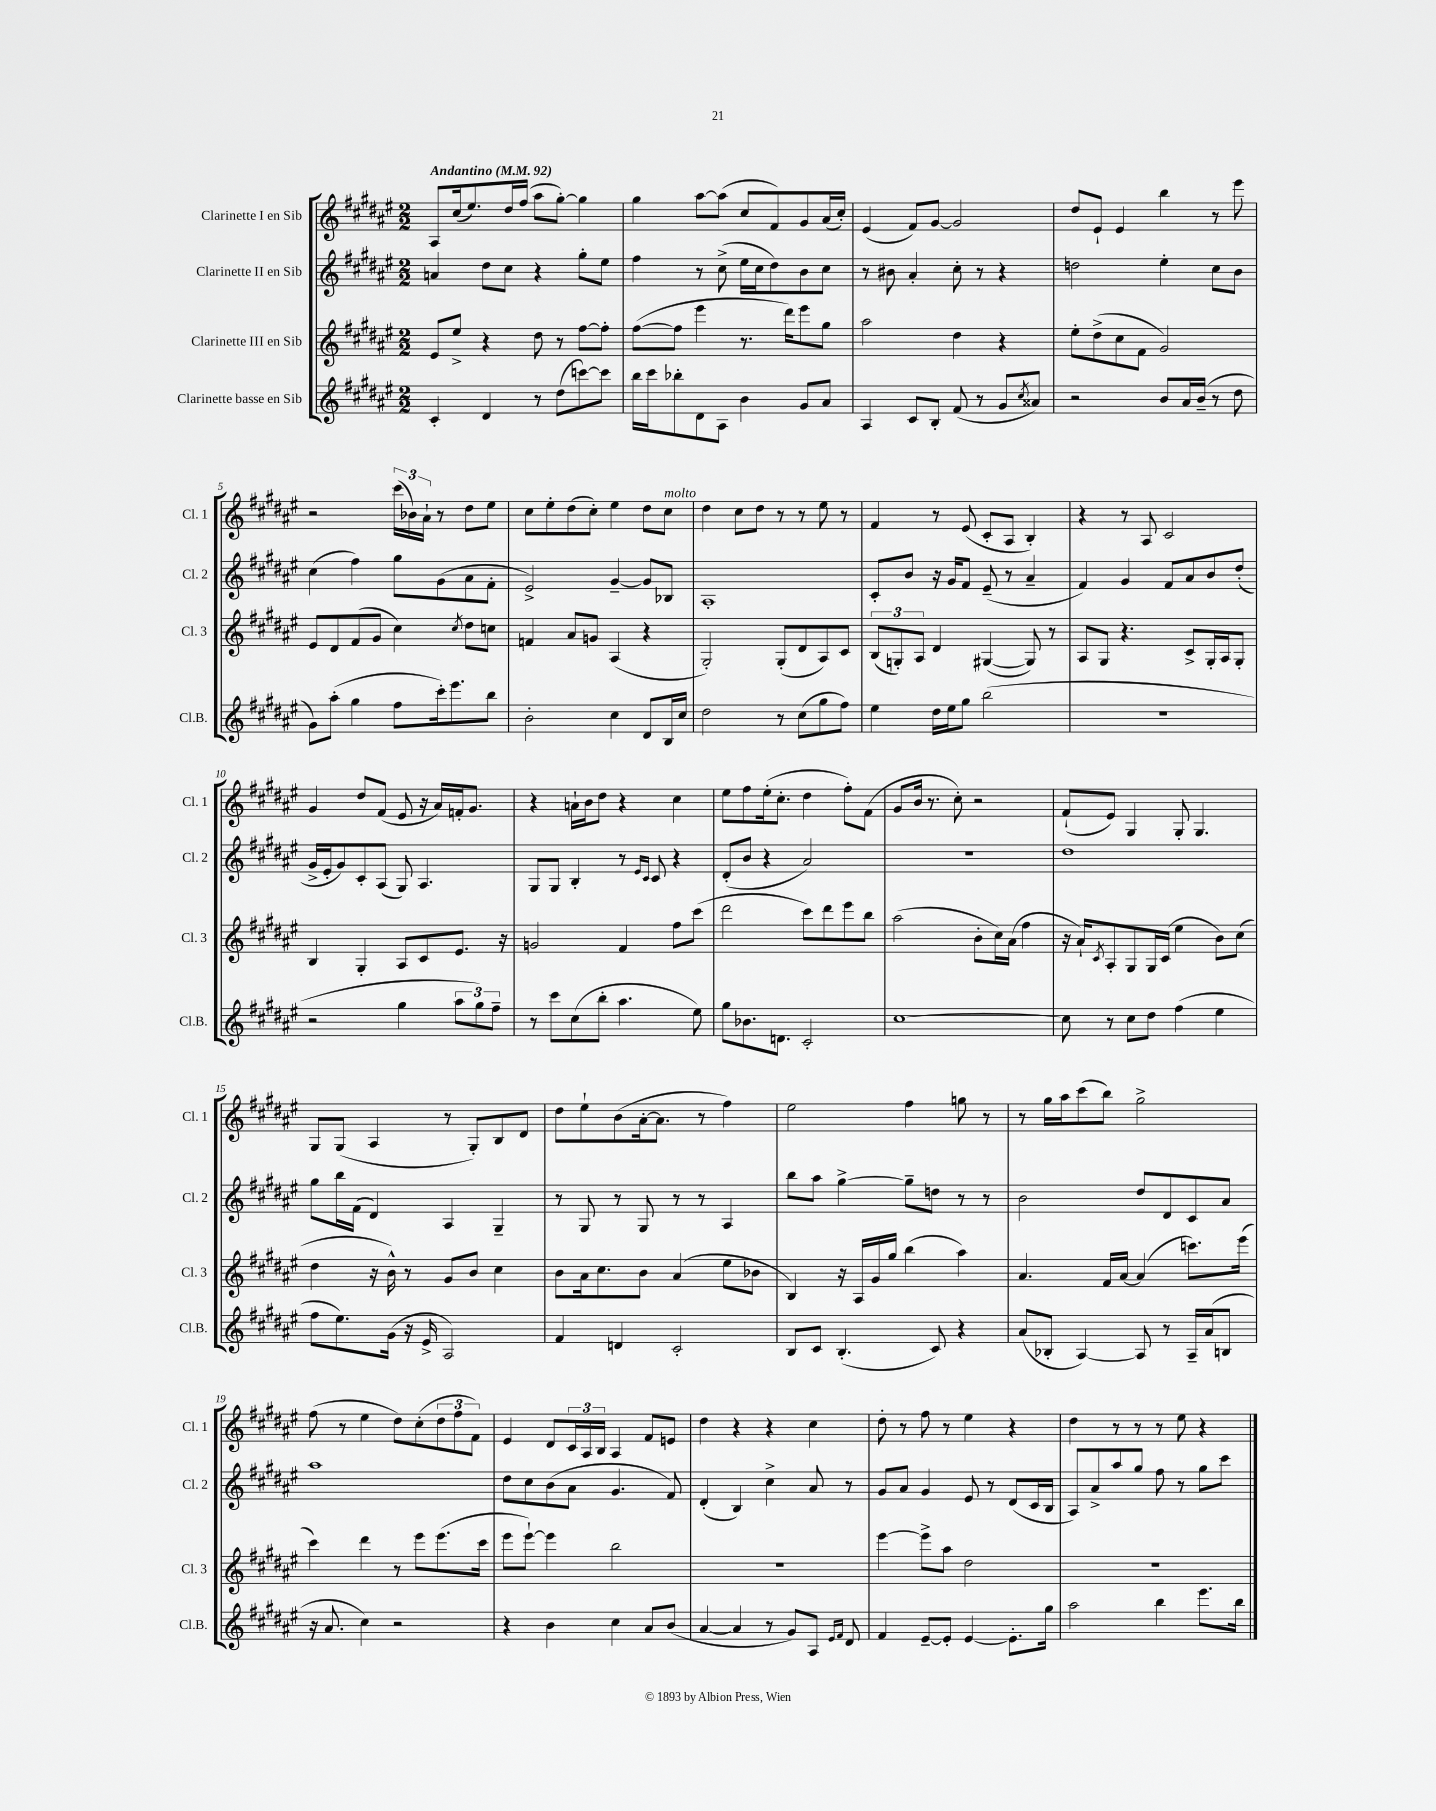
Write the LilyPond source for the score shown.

<<
\new StaffGroup <<
\new Staff = "s0" \with { instrumentName = "Clarinette I en Sib" shortInstrumentName = "Cl. 1" } {
    \clef treble \key fis \major \numericTimeSignature \time 2/2 \tempo "Andantino" 4 = 92
    ais8 cis''16( eis''8.) dis''16 fis''16( ais''8 gis''8~-.) gis''4 |
    gis''4 ais''8~ ais''8( cis''8 fis'8) gis'8 ais'16( cis''16-.) |
    eis'4( fis'8) gis'8~ gis'2 |
    dis''8 eis'8-! eis'4 b''4 r8 eis'''8 |
    r2 \tuplet 3/2 { cis'''16( bes'16) ais'16-! } r8 dis''8 eis''8 |
    cis''8 eis''8-. dis''8( cis''8-.) eis''4 dis''8 cis''8^\markup { \italic "molto" } |
    dis''4 cis''8 dis''8 r8 r8 eis''8 r8 |
    fis'4 r8 eis'8( cis'8-. ais8 b4-.) |
    r4 r8 ais8 cis'2 |
    gis'4 dis''8 fis'8( eis'8 r16 ais'16) f'16-. gis'8. |
    r4 a'16-! b'16 dis''8 r4 cis''4 |
    eis''8 fis''8 eis''16-.( cis''8.-. dis''4 fis''8-.) fis'8( |
    gis'8 b'16 r8. cis''8-.) r2 |
    fis'8-!( eis'8) gis4 gis8-. gis4. |
    gis8 gis8( ais4 r8 gis8-.) b8 dis'8 |
    dis''8 eis''8-! b'8( ais'16~-. ais'8. r8 fis''4) |
    eis''2 fis''4 g''8 r8 |
    r8 gis''16 ais''16 cis'''8( b''8) gis''2-> |
    fis''8( r8 eis''4 dis''8) cis''8-.( \tuplet 3/2 { dis''8 fis''8 fis'8) } |
    eis'4 dis'8 \tuplet 3/2 { cis'16 ais16 b16 } ais4 fis'8 e'8 |
    dis''4 r4 r4 cis''4 |
    dis''8-. r8 fis''8 r8 eis''4 r4 |
    dis''4 r8 r8 r8 eis''8 r4 \bar "|." |
}
\new Staff = "s1" \with { instrumentName = "Clarinette II en Sib" shortInstrumentName = "Cl. 2" } {
    \clef treble \key fis \major \numericTimeSignature \time 2/2
    a'4 dis''8 cis''8 r4 gis''8-. eis''8 |
    fis''4 r8 cis''8->( eis''16 cis''16 dis''8) b'8 cis''8 |
    r8 bis'8 ais'4-. cis''8-. r8 r4 |
    d''2 eis''4-. cis''8 b'8 |
    cis''4( fis''4) gis''8 gis'8( ais'8 fis'8-. |
    eis'2->) gis'4~-- gis'8 bes8 |
    ais1-. |
    cis'8-. b'8 r16 gis'16 fis'8 eis'8--( r8 ais'4-- |
    fis'4) gis'4 fis'8 ais'8 b'8 dis''8-.( |
    gis'16-> eis'16-. gis'8) cis'8-. ais8( gis8) ais4. |
    gis8 gis8 b4-. r8 \grace { eis'16 cis'16 } cis'8 r4 |
    dis'8-.( b'8 r4 ais'2) |
    r1 |
    dis''1 |
    gis''8 b''16 fis'16( dis'4) ais4 gis4-- |
    r8 gis8 r8 gis8 r8 r8 ais4 |
    b''8 ais''8 gis''4~-> gis''8-- d''8 r8 r8 |
    b'2 dis''8 dis'8 cis'8 ais'8 |
    ais''1 |
    dis''8 cis''8 b'8( ais'8 gis'4. fis'8) |
    dis'4-.( b4) cis''4-> ais'8 r8 |
    gis'8 ais'8 gis'4 eis'8 r8 dis'8( cis'16 b16 |
    ais8) ais'8-> ais''8 gis''8 fis''8 r8 gis''8 cis'''8 \bar "|." |
}
\new Staff = "s2" \with { instrumentName = "Clarinette III en Sib" shortInstrumentName = "Cl. 3" } {
    \clef treble \key fis \major \numericTimeSignature \time 2/2
    eis'8 eis''8-> r4 dis''8 r8 fis''8~ fis''8-. |
    fis''8~( fis''8 eis'''4 r8. dis'''16) eis'''8 gis''8 |
    ais''2 dis''4 r4 |
    eis''8-. dis''8->( cis''8 fis'8 gis'2) |
    eis'8 dis'8 fis'8( gis'8 cis''4) \acciaccatura { cis''8 } dis''8 c''8 |
    f'4 ais'8 g'8 ais4( r4 |
    gis2-.) gis8-.( dis'8 ais8) cis'8 |
    \tuplet 3/2 { b8( g8-.) ais8 } dis'4 gis4~( gis8) r8 |
    ais8 gis8 r4. cis'8-> gis16-. ais16 gis8-. |
    b4 gis4-. ais8 cis'8 eis'8. r16 |
    g'2 fis'4 fis''8 cis'''8( |
    dis'''2 cis'''8) dis'''8 eis'''8 b''8 |
    ais''2( b'8-. cis''16) ais'16( fis''4 |
    r16 ais'16-!) \acciaccatura { cis'8 } ais8-. gis8 gis16 cis'16( eis''4 b'8) cis''8( |
    dis''4 r16 b'16-^) r8 gis'8 b'8 cis''4 |
    b'8 ais'16 cis''8. b'8 ais'4( eis''8 bes'8 |
    b4) r16 ais16 gis'16 gis''16 b''4( ais''4) |
    ais'4. fis'16 ais'16~ ais'4( c'''8.) eis'''16( |
    cis'''4) dis'''4 r8 eis'''8 eis'''8.( cis'''16 |
    eis'''8 eis'''8~-!) eis'''4 b''2 |
    R1 |
    eis'''4~ eis'''8-> ais''8 dis''2 |
    R1 \bar "|." |
}
\new Staff = "s3" \with { instrumentName = "Clarinette basse en Sib" shortInstrumentName = "Cl.B." } {
    \clef treble \key fis \major \numericTimeSignature \time 2/2
    cis'4-. dis'4 r8 dis''8( c'''8~) c'''8 |
    b''16 cis'''16 bes''8-. dis'8 ais8 b'4 gis'8 ais'8 |
    ais4 cis'8 b8-. fis'8( r8 gis'8 \acciaccatura { cis''8 } aisis'8) |
    r2 b'8 ais'16 b'16--( r8 dis''8 |
    gis'8) ais''8-.( gis''4 fis''8 cis'''16-.) eis'''8. b''8 |
    b'2-. cis''4 dis'8 b16 cis''16 |
    dis''2 r8 cis''8( gis''8 fis''8) |
    eis''4 dis''16 eis''16 gis''8 b''2( |
    r1 |
    r2 gis''4 \tuplet 3/2 { ais''8 gis''8) fis''8-- } |
    r8 cis'''8 cis''8( b''8-. ais''4. eis''8) |
    gis''8 bes'8. d'8. cis'2-. |
    cis''1~ |
    cis''8 r8 cis''8 dis''8 fis''4( eis''4 |
    fis''8 eis''8.) gis'16( r16 eis'16-> ais2) |
    fis'4 d'4 cis'2-. |
    b8 cis'8 b4.-.( cis'8) r4 |
    ais'8( bes8-. ais4~) ais8 r8 ais16-- ais'16( b8 |
    r16 ais'8. cis''4) r2 |
    r4 b'4 cis''4 ais'8 b'8( |
    ais'4~ ais'4 r8 gis'8) ais8 \grace { eis'16 fis'16 } dis'8 |
    fis'4 eis'8~-- eis'8-. eis'4~ eis'8.-. gis''16 |
    ais''2 b''4 eis'''8. b''16 \bar "|." |
}
>>
>>
